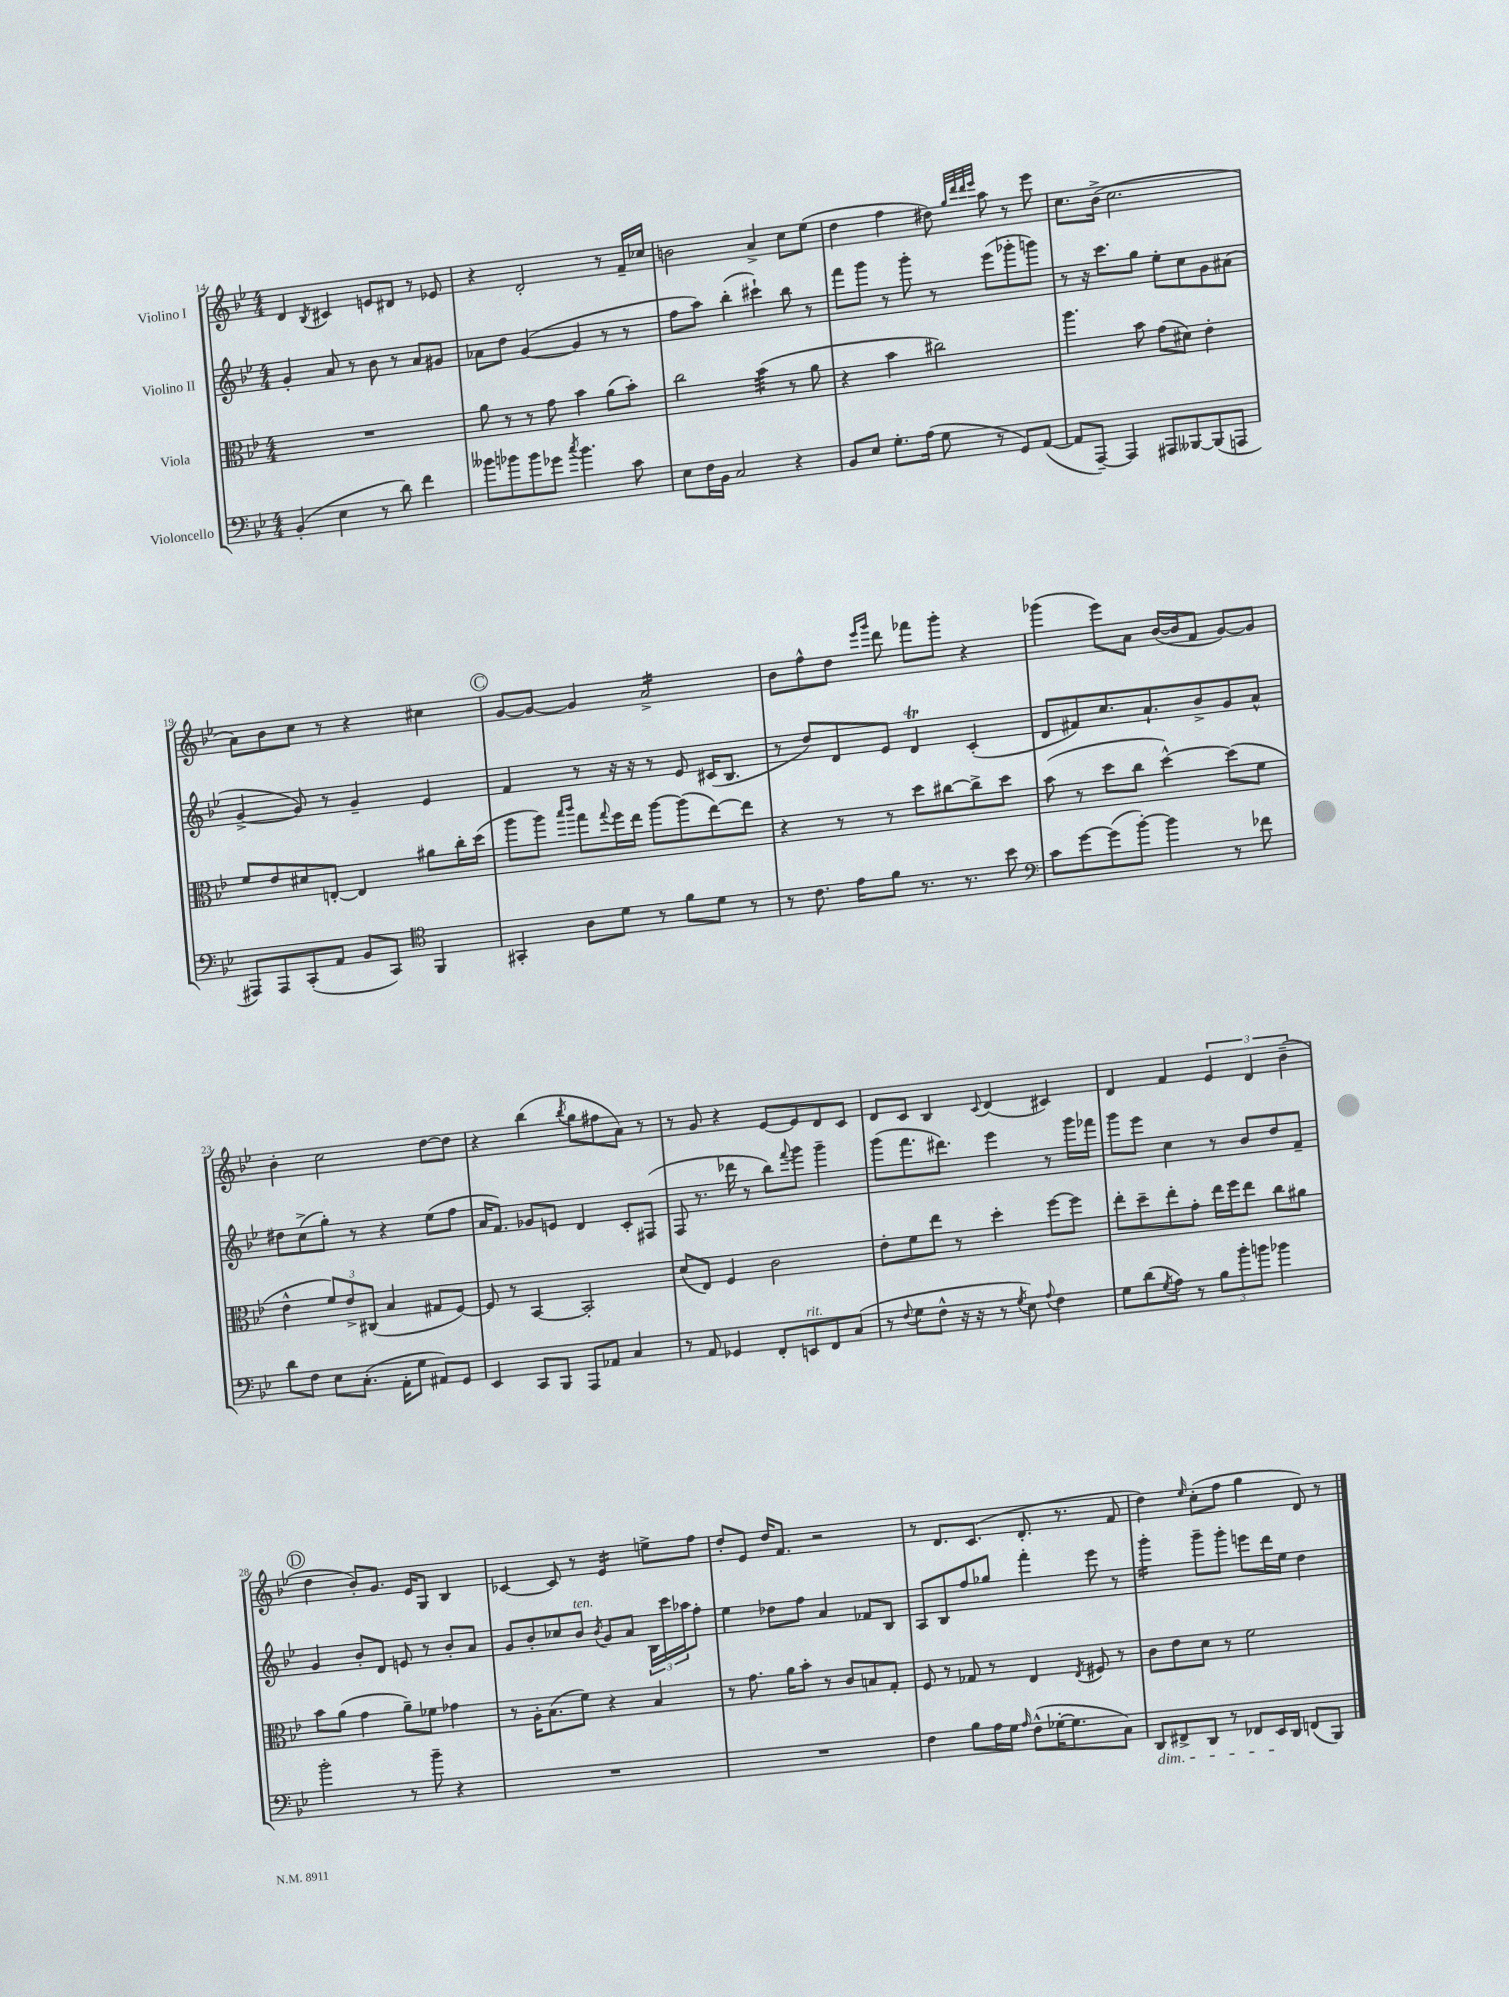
<<
\new StaffGroup <<
\new Staff = "s0" \with { instrumentName = "Violino I" } {
    \clef treble \key bes \major \numericTimeSignature \time 4/4
    d'4 \acciaccatura { bes8 } cis'4 e'8 dis'8 r8 ees'8 |
    r4 d'2-. r8 f'16-- ces''16 |
    b'2 a'4-> c''8 ees''8( |
    d''4 f''4 dis''8) \grace { g''32 d'''32 d'''32 ees'''32 } a''8 r8 ees'''8 |
    c''8. bes'16->( c''2. |
    a'8) bes'8 c''8 r8 r4 cis''4 |
    \mark \markup { \circle "C" } g'8~ g'8~ g'4 a'2:16-> |
    bes'8 f''8-^ d''8 \grace { ees'''16 g'''16 } d'''8 fes'''8 g'''8-. r4 |
    ges'''4( ees'''8) a'8 bes'16~( bes'16 f'8 g'8~) g'8 |
    bes'4-. c''2 d''8~ d''8 |
    r4 bes''4( \acciaccatura { bes''8 } g''8 fis''8 a'8) r8 |
    r8 g'8 r4 ees'8~ ees'8 d'8 c'8 |
    d'8 c'8 bes4 \appoggiatura { c'8 } d'4( cis'4) |
    d'4 f'4 \tuplet 3/2 { ees'4 d'4 bes'4--( } |
    \mark \markup { \circle "D" } d''4 bes'8-.) g'8. ees'16 g8 bes4 |
    ces'4~ ces'8 r8 ees'4:16 e''8-> f''8 |
    d''8-. ees'8 d''16 f'8. r2 |
    r8 d'8. c'8.( d'8.-. r8. f'8 |
    d''4) \grace { ees''16 } c''8-.( f''8 g''4 d'8) r8 \bar "|." |
}
\new Staff = "s1" \with { instrumentName = "Violino II" } {
    \clef treble \key bes \major \numericTimeSignature \time 4/4
    g'4-. a'8 r8 bes'8 r8 a'8 gis'8 |
    aes'8 d''8 g'4~( g'4 r8 r8 |
    f''8 a''8) bes''4-.( cis'''4-!) bes''8 r8 |
    f'''8 g'''8 r8 g'''8-. r8 ees'''8( ges'''8-. g'''8) |
    r8 r16 c'''8. g''8 ees''8-. c''8 g'8 ais'8( |
    g'4~-> g'8) r8 g'4-- ees'4 |
    \mark \markup { \circle "C" } f'4 r8 r16 r16 r8 ees'8 cis'16( bes8. |
    r8 d''8) d'8 ees'8 d'4\trill c'4-.( |
    d'8 fis'8) c''8. a'8.-! bes'8-> g'8 a'8-^ |
    dis''8 c''8->( g''8-.) r8 r4 ees''8( f''8 |
    a'16 f'8.) ges'8 e'8 d'4 c'8-. fis8( |
    f8 r8. des'''16 r8 bes''8) \appoggiatura { f'''8 } g'''8 g'''4-- |
    g'''8( f'''8. dis'''8.) ees'''4 r8 g'''16 fes'''16 |
    g'''8 ees'''8 c''4 r8 bes'8 d''8 f'8-- |
    \mark \markup { \circle "D" } g'4 bes'8-. d'8 e'8 r8 bes'8-. a'8 |
    g'8 bes'8-. ces''8 bes'8^\markup { \italic "ten." } \acciaccatura { bes'8 } g'8 a'8 \tuplet 3/2 { bes16 c'''16 aes''16 } f''8-. |
    ees''4 des''8 f''8 a'4 fes'8 bes8 |
    a8 bes8 f''8 ges''8 f'''4-. ees'''8 r8 |
    g'''4:16-. g'''8-- g'''8-. e'''8 d'''16 ees''16 d''4 \bar "|." |
}
\new Staff = "s2" \with { instrumentName = "Viola" } {
    \clef alto \key bes \major \numericTimeSignature \time 4/4
    R1 |
    a'8 r8 r8 g'8 bes'4 a'8( bes'8-.) |
    c''2 bes'4:32( r8 a'8 |
    r4 bes'4 cis''2) |
    a''4. bes'8 g'8( dis'8) ees'4-. |
    f'8 ees'8 dis'8 e8~-. e4 ais'8 c''16-. d''16( |
    \mark \markup { \circle "C" } a''8 a''8) \grace { bes''16 c'''16 } g''8 \appoggiatura { g''8 } f''16 ees''16 a''8~ a''8( ees''8~) ees''8 |
    r4 r8 r8 d''8 cis''8~ cis''8-> d''8 |
    bes'8( r8 d''8 c''8 d''4~-^) d''8( f'8 |
    ees'4-^ \tuplet 3/2 { f'8) ees'8-> cis8( } bes4 gis8 f8~) |
    f8 r8 bes,4~ bes,2-. |
    d'8( ees8) f4 c'2 |
    ees'8-. f'8 ees''8 r8 d''4-. f''8~ f''8 |
    ees''8-. d''8-- ees''8-. g'8-. ees''16 f''16 ees''8 c''8 ais'8 |
    \mark \markup { \circle "D" } bes'8 a'8( g'4 a'8--) fes'8 ges'4 |
    r8 a16-. bes8.( f'8) r4 bes4 |
    r8 g'8. a'16 bes'8-. r8 c'8 b8 g8-. |
    f8 r8 ges8 r8 ees4 \acciaccatura { ees8 } fis8 r8 |
    c'8 ees'8 d'8 r8 f'2 \bar "|." |
}
\new Staff = "s3" \with { instrumentName = "Violoncello" } {
    \clef bass \key bes \major \numericTimeSignature \time 4/4
    bes,4-.( ees4 r8 d'8) f'4 |
    beses'8 bes'8 bes'8 ges'8 \acciaccatura { c''8 } bes'4. c'8 |
    ees8 f16 bes,16 c2 r4 |
    bes,8 ees8 g8.-. a16( g8 r8 g,8) a,8~( |
    a,8 a,,8~--) a,,4 ais,,8 beses,,8~ beses,,8( a,,8 |
    ais,,8) ais,,8 c,8-.( a,8 bes,8 c,8) \clef tenor f,4 |
    \mark \markup { \circle "C" } gis,4-. a8 d'8 r8 f'8 d'8 r8 |
    r8 c'8. ees'16 f'8 r8. r8. bes'8 |
    \clef bass c'8 g'8~ g'8( bes'8~-.) bes'4 r8 fes'8 |
    d'8 f8 ees8 c8.-.( a,16-. g8 ais,8) g,8 |
    ees,4 c,8 bes,,8 a,,8 aes,8 c4 |
    r8 a,8 ges,4 f,8-. e,8^\markup { \italic "rit." } f,8 c8( |
    r8 \appoggiatura { f8 } g8 f8-^ r16 r16 r8 \acciaccatura { g8 } ees8) \appoggiatura { a8 } f4 |
    g8 d'8( \acciaccatura { g8 } a8) r8 \tuplet 3/2 { bes8 bes'8-. b'8 } bes'4 |
    \mark \markup { \circle "D" } bes'2-. r8 bes'8-- r4 |
    R1 |
    R1 |
    f4 bes8 a16 g16 \grace { a16 } f8-^( ges16~-. ges8. c8) |
    d,8\dim fis,8-> d,8 r8 fes,8 ees,16\! d,16 f,8( bes,,8) \bar "|." |
}
>>
>>
\layout { \context { \Score currentBarNumber = #14 } }
